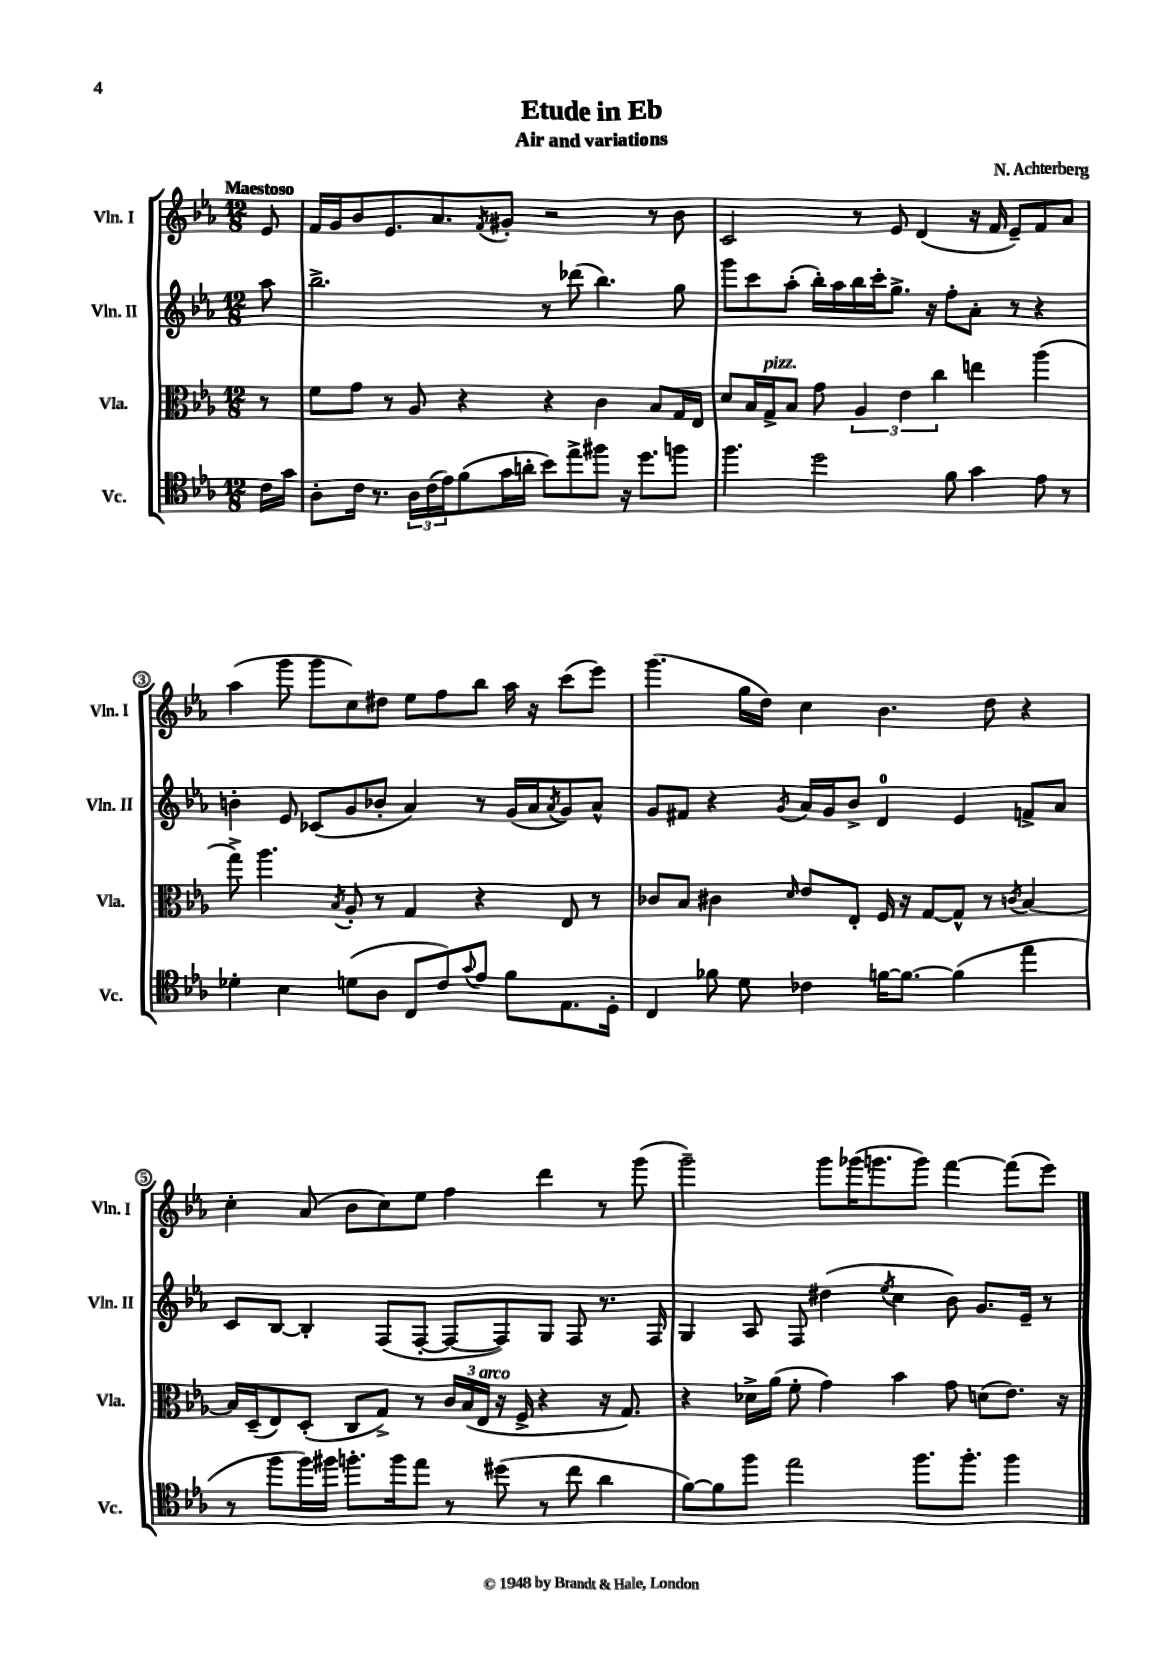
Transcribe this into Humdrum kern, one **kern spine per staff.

**kern	**kern	**kern	**kern
*staff4	*staff3	*staff2	*staff1
*clefC4	*clefC3	*clefG2	*clefG2
*k[b-e-a-]	*k[b-e-a-]	*k[b-e-a-]	*k[b-e-a-]
*M12/8	*M12/8	*M12/8	*M12/8
16c	8r	8aa-	8e-
16g	.	.	.
=	=	=	=
8A-'	8f	2.bb-^	16f
.	.	.	16g
16c	8g	.	8b-
8.r	.	.	.
.	8r	.	8.e-
24A-	8A-	.	.
(24c	.	.	.
.	.	.	8.a-
24e-)	.	.	.
(8f	4r	.	.
.	.	.	8qf
16g	.	.	8g#'
16a'	.	.	.
8b-)	4r	8r	2r
8ee-^	.	(8ddd-	.
8ff#	4c	4.bb-)	.
16r	.	.	.
8.dd	.	.	.
.	8B-	.	8r
8ff	16G	8gg	8b-
.	16E-	.	.
=	=	=	=
4.ff	8d	8ggg	2c
.	16B-	8ccc	.
.	16G^	.	.
.	8B-	(8aa-'	.
2dd	8g	16bb-')	.
.	.	16aa-	.
.	6A-	16bb-	8r
.	.	16ccc'	.
.	.	8.gg^	8e-
.	6e-	.	.
.	.	.	(4d
.	.	16r	.
.	6cc	.	.
8f	.	8ff'	.
4g	4ee	8a-'	16r
.	.	.	16f
.	.	8r	8e-~)
8e-	(4aa-	4r	8f
8r	.	.	8a-
=	=	=	=
4d-'	8gg^)	4b'	(4aa-
.	4.aa-	.	.
4B-	.	8e-	8ggg
.	.	(8c-	8ggg
.	8qB-	.	.
(8d	8A-'	8g	8cc)
8A-	8r	8b-'	8dd#
8C	4G	4a-)	8ee-
8c)	.	.	8ff
8qqg	.	.	.
8e-	4r	8r	8bb-
8f	.	(16g	16aa-
.	.	16a-	16r
.	.	8qa-	.
8.E-	8E-	8g)	(8ccc
.	8r	8a-^^	8eee-)
16D'	.	.	.
=	=	=	=
4C	8c-	8g	(4.ggg
.	8B-	8f#	.
8f-	4c#	4r	.
8d	.	.	16gg
.	.	.	16dd)
.	16qqd	8qg	.
4c-	8e-	16a-	4cc
.	.	16g	.
.	8E-'	8b-^	.
[16f	16F	4d	4.b-
8.f_	16r	.	.
.	[8G	.	.
(4f]	8G^^]	4e-	.
.	8r	.	8dd
.	8qc	.	.
4ee-	[4B-	8f^	4r
.	.	8a-	.
=	=	=	=
8r	16B-]	8c	4cc'
.	(16D~	.	.
8ff	8E-)	[8B-	.
16ff)	(8D'	4B-']	(8a-
16ff#	.	.	.
8.ff'	8C	.	8b-
.	8G^)	(8F	8cc)
16ff	.	.	.
8ee-	8r	[8F'	8ee-
8r	24c	8F_	4ff
.	(24B-	.	.
.	24E-	.	.
(8dd#	16r	8F])	.
.	16F^	.	.
8r	4r	8G	4ddd
8cc	.	8F	.
4a-	16r	8.r	8r
.	8.G)	.	.
.	.	.	(8ggg
.	.	16F	.
=	=	=	=
[8f)	4r	4G	2ggg~)
8f]	.	.	.
8ff	16d-^	8A-	.
.	(16a-	.	.
2ee-	8f'	8F	.
.	4g)	(4dd#	8ggg
.	.	.	(16ggg-
.	.	.	8.ggg
.	.	8qee-	.
.	4b-	4cc	.
8.ff	.	.	8ggg)
.	8g	8b-)	[4fff
8.ff'	.	.	.
.	(8d	8.g	.
4ff	8.e-)	.	(8fff]
.	.	16e-~	.
.	.	8r	8eee-)
.	16r	.	.
==	==	==	==
*-	*-	*-	*-
